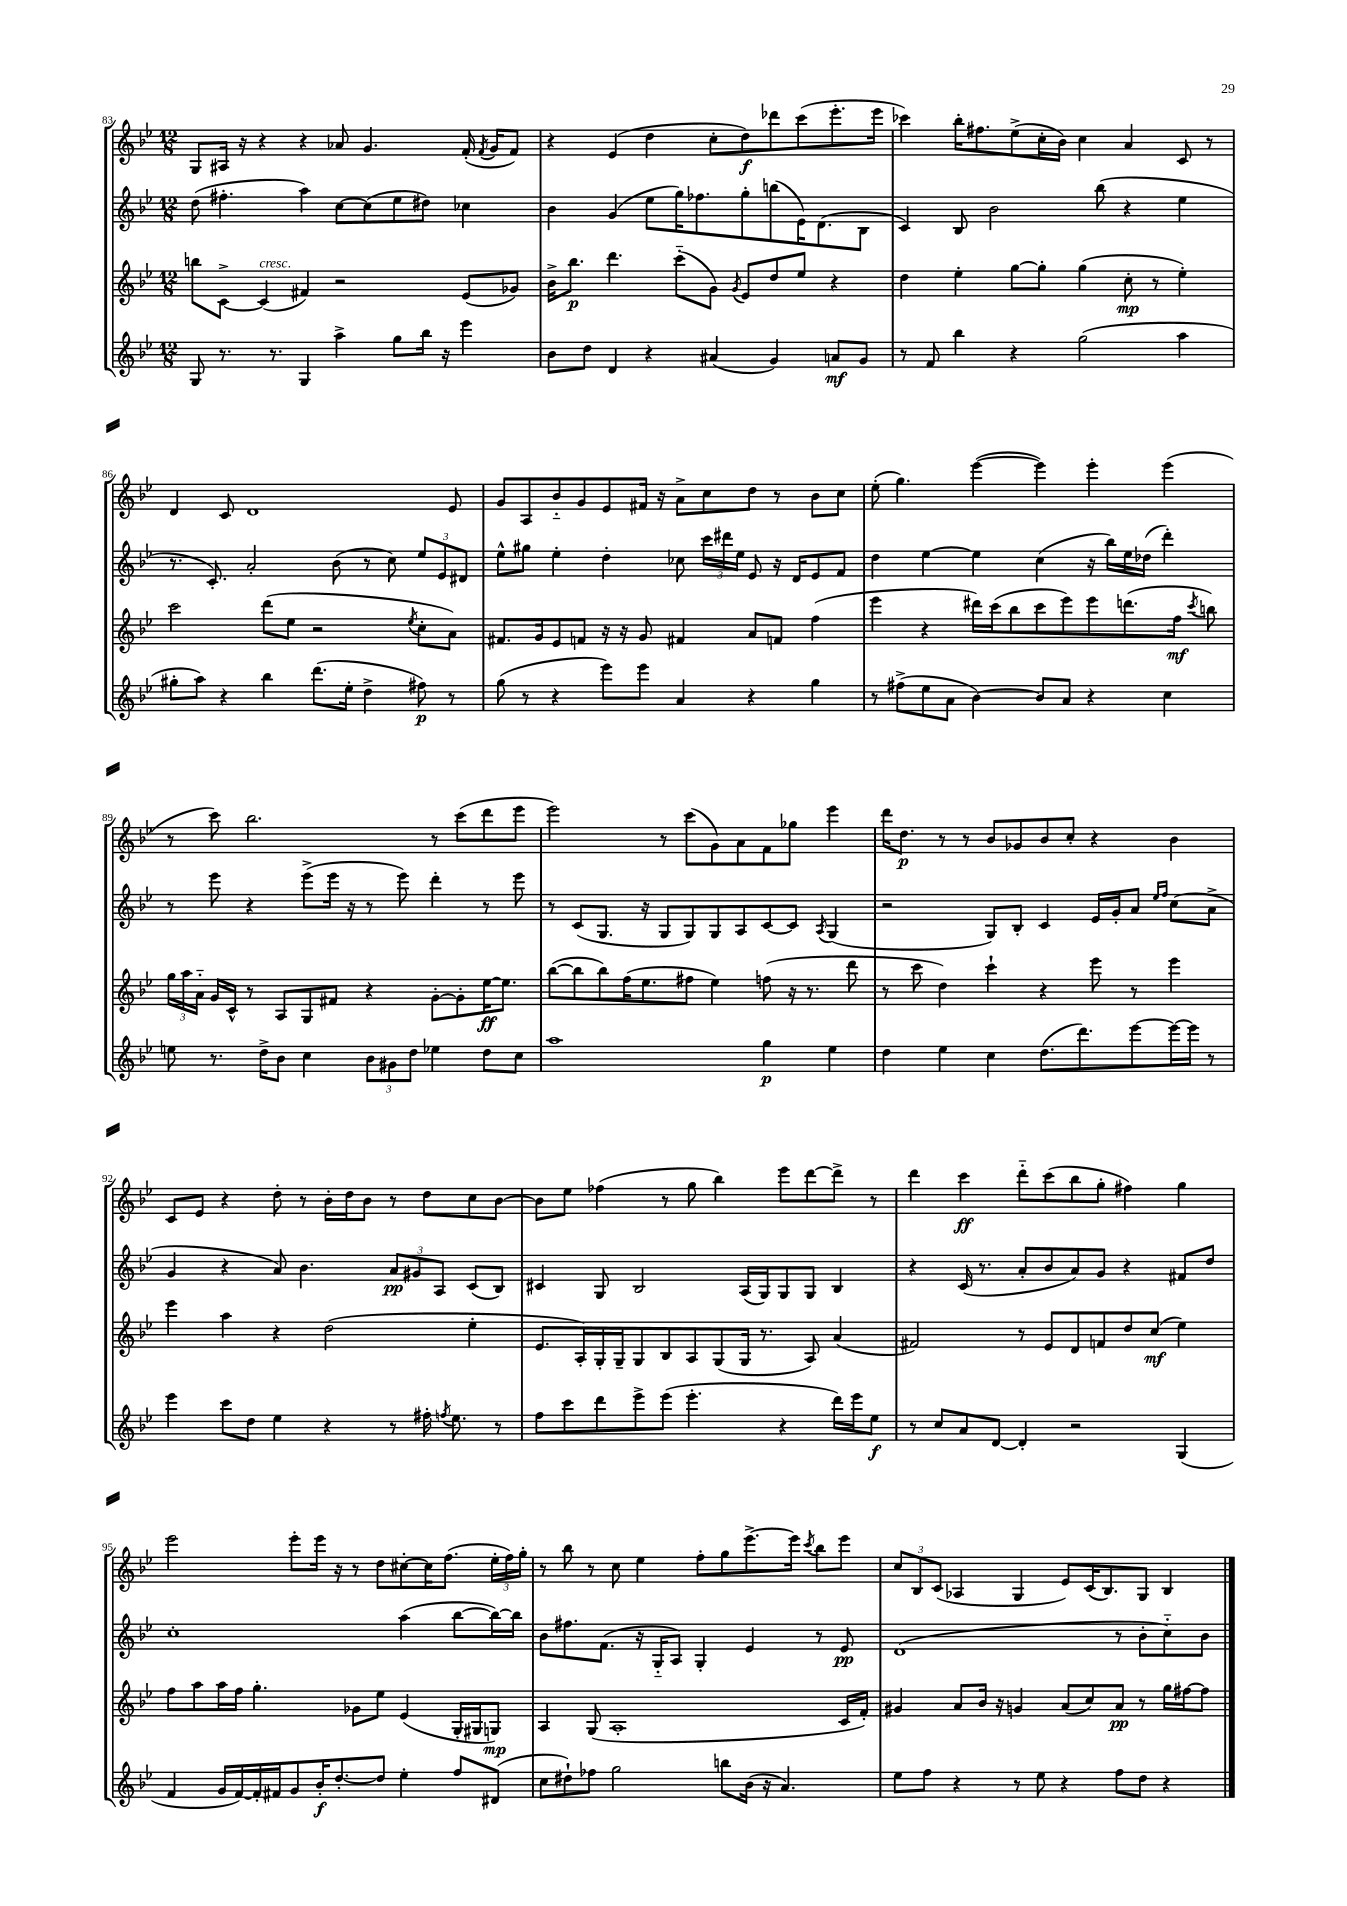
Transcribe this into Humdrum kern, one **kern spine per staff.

**kern	**kern	**kern	**kern
*staff4	*staff3	*staff2	*staff1
*clefG2	*clefG2	*clefG2	*clefG2
*k[b-e-]	*k[b-e-]	*k[b-e-]	*k[b-e-]
*M12/8	*M12/8	*M12/8	*M12/8
8G	8bb	(8dd	8G
8.r	[8c^	4.ff#'	16A#
.	.	.	16r
.	(4c]	.	4r
8.r	.	.	.
4G	4f#)	4aa)	4r
4aa^	2r	[8cc	8a-
.	.	(8cc]	4.g
8gg	.	8ee-	.
16bb-	.	8dd#)	.
16r	.	.	.
4eee-	(8e-	4cc-	(16f'
.	.	.	8qf
.	.	.	16g
.	8g-)	.	8f)
=	=	=	=
8b-	16b-^	4b-	4r
.	8.bb-	.	.
8dd	.	.	.
4d	4.ddd	(4g	(4e-
4r	.	8ee-	4dd
.	(8ccc'~	16gg)	.
.	.	8.ff-	.
(4a#	8g)	.	8cc'
.	8qg	.	.
.	8e-	8gg'	8dd)
4g)	8dd	(8bb	8ddd-
.	8ee-	16e-)	(8ccc
.	.	(8.d	.
8a	4r	.	8.eee-'
8g	.	8B-	.
.	.	.	16eee-
=	=	=	=
8r	4dd	4c)	4ccc-)
8f	.	.	.
4bb-	4ee-'	8B-	16bb-'
.	.	.	8.ff#
.	.	2b-	.
4r	[8gg	.	(8ee-^
.	8gg']	.	16cc'
.	.	.	16b-)
(2gg	(4gg	.	4cc
.	.	(8bb-	.
.	8cc'	4r	4a
.	8r	.	.
4aa	4ee-')	4ee-	8c
.	.	.	8r
=	=	=	=
8gg#'	2ccc	8.r	4d
8aa)	.	.	.
.	.	8.c')	.
4r	.	.	8c
.	.	2a'	1d
4bb-	(8ddd	.	.
.	8ee-	.	.
(8.ddd	2r	.	.
.	.	(8b-	.
16ee-'	.	.	.
4dd^	.	8r	.
.	.	8cc)	.
.	8qee-	.	.
8ff#)	8cc'	12ee-	.
.	.	12e-	.
8r	8a)	.	8e-
.	.	12d#	.
=	=	=	=
(8gg	8.f#	8ee-^^	8g
8r	.	8gg#	8A
.	16g	.	.
4r	8e-	4ee-'	8b-'~
.	8f	.	8g
8eee-)	16r	4dd'	8e-
.	16r	.	.
8eee-	8g	.	16f#
.	.	.	16r
4a	4f#	8cc-	8a^
.	.	24ccc	8cc
.	.	24ddd#	.
.	.	24ee-	.
4r	8a	8e-	8dd
.	8f	16r	8r
.	.	16d	.
4gg	(4ff	8e-	8b-
.	.	8f	8cc
=	=	=	=
8r	4eee-	4dd	(8ee-'
(8ff#^	.	.	4.gg)
8ee-	4r	[4ee-	.
8a	.	.	.
[4b-)	16ddd#)	4ee-]	([4eee-
.	(16ccc	.	.
.	8bb-	.	.
8b-]	8ccc	(4cc	4eee-])
8a	8eee-)	.	.
4r	8eee-	16r	4eee-'
.	.	16bb-)	.
.	(8.ddd	16ee-	.
.	.	(16dd-	.
4cc	.	4ddd')	(4eee-
.	16ff	.	.
.	8qccc	.	.
.	8bb)	.	.
=	=	=	=
8ee	24gg	8r	8r
.	24aa	.	.
.	24a'~	.	.
8.r	16g	8eee-	8ccc)
.	16c^^	.	.
.	8r	4r	2.bb-
16dd^	.	.	.
8b-	8A	.	.
4cc	8G	(8eee-^	.
.	8f#	16eee-	.
.	.	16r	.
12b-	4r	8r	.
12g#	.	.	.
.	.	8eee-)	.
12dd	.	.	.
4ee-	[8g'	4ddd'	8r
.	8g']	.	(8ccc
8dd	[16ee-	8r	8ddd
.	8.ee-]	.	.
8cc	.	8eee-	8eee-
=	=	=	=
1aa	([8bb-	8r	2eee-)
.	8bb-]	(8c	.
.	8bb-)	8.G	.
.	(16ff	.	.
.	8.ee-	16r	.
.	.	8G	8r
.	8ff#	8G)	(8ccc
.	4ee-)	8G	8g)
.	.	8A	8a
4gg	(8ff	[8c	8f
.	16r	8c]	8gg-
.	8.r	.	.
.	.	8qA	.
4ee-	.	(4G	4eee-
.	8ddd	.	.
=	=	=	=
4dd	8r	2r	16ddd
.	.	.	8.dd
.	8ccc	.	.
4ee-	4dd)	.	8r
.	.	.	8r
4cc	4ccc`	8G)	8b-
.	.	8B-'	8g-
(8.dd	4r	4c	8b-
.	.	.	8cc'
8.ddd)	.	.	.
.	8eee-	16e-	4r
.	.	16g'	.
[8eee-	8r	8a	.
.	.	16qqee-	.
.	.	16qqff	.
16eee-_	4eee-	(8cc	4b-
16eee-]	.	.	.
8r	.	8a^	.
=	=	=	=
4eee-	4eee-	4g	8c
.	.	.	8e-
8ccc	4aa	4r	4r
8dd	.	.	.
4ee-	4r	8a)	8dd'
.	.	4.b-	8r
4r	(2dd	.	16b-'
.	.	.	16dd
.	.	.	8b-
8r	.	12a	8r
.	.	12g#	.
16ff#'	.	.	8dd
.	.	12A	.
8qff	.	.	.
8.ee-	.	.	.
.	4ee-'	(8c	8cc
8r	.	8B-)	[8b-
=	=	=	=
8ff	8.e-	4c#	8b-]
8ccc	.	.	8ee-
.	16A')	.	.
8ddd	16G'	8G	(4ff-
.	16G~	.	.
8eee-^	8G	2B-	.
(8eee-	8B-	.	8r
4.eee-'	8A	.	8gg
.	(8G	.	4bb-)
.	16G	(16A	.
.	8.r	16G)	.
4r	.	8G	8eee-
.	8A)	8G	[8ddd
16ddd)	(4a	4B-	8ddd^]
16eee-	.	.	.
8ee-	.	.	8r
=	=	=	=
8r	2f#)	4r	4ddd
8cc	.	.	.
8a	.	(16c	4ccc
.	.	8.r	.
[8d	.	.	.
4d']	8r	8a'	8ddd'~
.	8e-	8b-	(8ccc
2r	8d	8a)	8bb-
.	8f	8g	8gg'
.	8dd	4r	4ff#)
.	(8cc	.	.
(4G	4ee-)	8f#	4gg
.	.	8dd	.
=	=	=	=
4f	8ff	1cc'	2eee-
.	8aa	.	.
16g	16aa	.	.
[16f)	16ff	.	.
16f']	4.gg'	.	.
16f#	.	.	.
8g	.	.	8eee-'
16b-'	.	.	16eee-
[8.dd'	.	.	16r
.	8g-	.	8r
8dd]	8ee-	.	8dd
4ee-'	(4e-	(4aa	[8cc#'
.	.	.	16cc#]
.	.	.	(8.ff
8ff	16G'	[8bb-	.
.	16G#	.	.
(8d#	8G)	16bb-_)	24ee-'
.	.	.	24ff)
.	.	16bb-]	.
.	.	.	24gg'
=	=	=	=
8cc	4A	8b-	8r
8dd#`)	.	8.ff#	8bb-
8ff-	(8G	.	8r
.	.	(8.f	.
2gg	1A'	.	8cc
.	.	16r	4ee-
.	.	16G'~	.
.	.	8A)	.
.	.	4G'	8ff'
8bb	.	.	8gg
(16b-	.	4e-	[8.eee-^
16r	.	.	.
4.a)	.	.	.
.	.	.	16eee-]
.	.	.	8qccc
.	.	8r	8bb-
.	16c	8e-	8eee-
.	16f')	.	.
=	=	=	=
8ee-	4g#	(1d	12cc
.	.	.	12B-
8ff	.	.	.
.	.	.	(12c
4r	8a	.	4A-
.	16b-	.	.
.	16r	.	.
8r	4g	.	4G
8ee-	.	.	.
4r	(8a	.	8e-)
.	8cc)	.	(16c
.	.	.	8.B-)
8ff	8a	8r	.
8dd	8r	8b-'	8G
4r	16gg	8cc'~)	4B-
.	[16ff#	.	.
.	8ff#]	8b-	.
==	==	==	==
*-	*-	*-	*-
